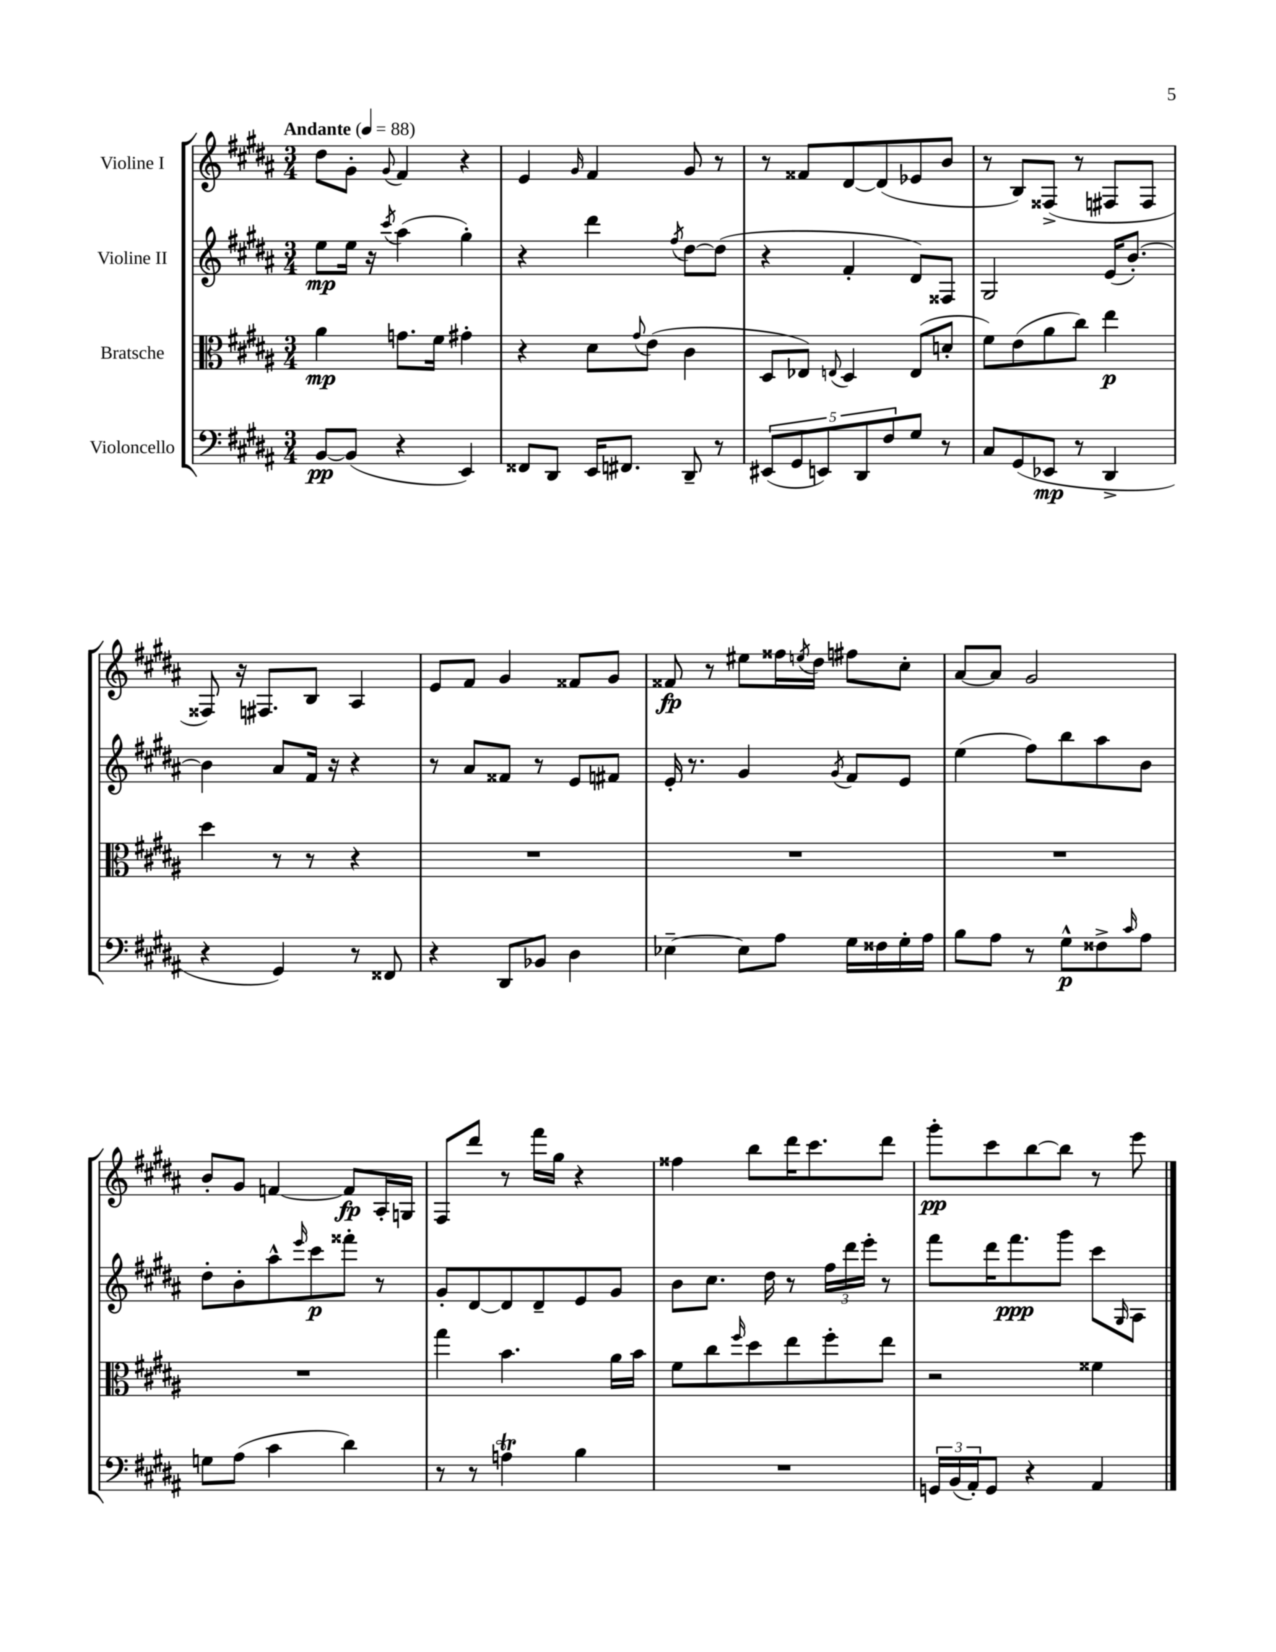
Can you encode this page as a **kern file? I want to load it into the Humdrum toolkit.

**kern	**kern	**kern	**kern
*staff4	*staff3	*staff2	*staff1
*clefF4	*clefC3	*clefG2	*clefG2
*k[f#c#g#d#a#]	*k[f#c#g#d#a#]	*k[f#c#g#d#a#]	*k[f#c#g#d#a#]
*M3/4	*M3/4	*M3/4	*M3/4
*MM88	*MM88	*MM88	*MM88
[8BB/L	4a#\	8ee\L	8dd#\L
(8BB/]J	.	16ee\Jk	8g#'\J
.	.	16r	.
.	.	8qccc#/	8qqg#/
4r	8.g\L	(4aa#\	4f#/
.	16f#\Jk	.	.
4EE/)	4g#'\	4gg#'\)	4r
=	=	=	=
8FF##/L	4r	4r	4e/
8DD#/J	.	.	.
.	.	.	16qqg#/
16EE/LK	8d#\L	4ddd#\	4f#/
8.FF#/J	.	.	.
.	8qqg#/	.	.
.	(8e\J	.	.
.	.	8qff#/	.
8DD#~/	4c#\	[8dd#\L	8g#/
8r	.	(8dd#\]J	8r
=	=	=	=
(10EE#/L	8D#/L	4r	8r
10GG#/	.	.	.
.	8E-/J)	.	8f##/L
10EE/)	.	.	.
.	8qqE/	.	.
.	4D#/	4f#'/	[8d#/
10DD#/	.	.	.
.	.	.	(8d#/]
10F#/	.	.	.
8G#/J	(8E/L	8d#/L)	8e-/
8r	8d'/J	8F##/J	8b/J
=	=	=	=
8C#/L	8f#\L)	2G#/	8r
(8GG#/	(8e\	.	8B/L)
8EE-/J	8a#\	.	(8F##^/J
8r	8cc#\J)	.	8r
4DD#^/	4ee\	(16e/LK	8F#/L
.	.	[8.b'/J)	.
.	.	.	8F#/J
=	=	=	=
4r	4dd#\	4b\]	8F##/)
.	.	.	16r
.	.	.	8.F#/L
4GG#/)	8r	8a#/L	.
.	8r	16f#/Jk	8B/J
.	.	16r	.
8r	4r	4r	4A#/
8FF##/	.	.	.
=	=	=	=
4r	2.r	8r	8e/L
.	.	8a#/L	8f#/J
8DD#/L	.	8f##/J	4g#/
8BB-/J	.	8r	.
4D#\	.	8e/L	8f##/L
.	.	8f#/J	8g#/J
=	=	=	=
[4E-~\	2.r	16e'/	8f##/
.	.	8.r	.
.	.	.	8r
8E-\]L	.	4g#/	8ee#\L
8A#\J	.	.	16ff##\L
.	.	.	8qee/
.	.	.	16dd#\JJ
.	.	8qg#/	.
16G#\LL	.	8f#/L	8ff#\L
16F##\	.	.	.
16G#'\	.	8e/J	8cc#'\J
16A#\JJ	.	.	.
=	=	=	=
8B\L	2.r	(4ee\	[8a#/L
8A#\J	.	.	8a#/]J
8r	.	8ff#\L)	2g#/
8G#^^\L	.	8bb\	.
8F##^\	.	8aa#\	.
16qqc#/	.	.	.
8A#\J	.	8b\J	.
=	=	=	=
8G\L	2.r	8dd#'\L	8b'/L
(8A#\J	.	8b'\	8g#/J
4c#\	.	8aa#^^\	[4f/
.	.	16qqeee/	.
.	.	8ccc#\	.
4d#\)	.	8fff##'\J	8f/]L
.	.	8r	16A#'/L
.	.	.	16G/JJ
=	=	=	=
8r	4gg#\	8g#'/L	8F#/L
8r	.	[8d#/	8ddd#/J
4A\	4.b\	8d#/]	8r
.	.	8d#~/	16fff#\LL
.	.	.	16gg#\JJ
4B\	.	8e/	4r
.	16a#\LL	8g#/J	.
.	16b\JJ	.	.
=	=	=	=
2.r	8f#\L	8b\L	4ff##\
.	8cc#\	8.cc#\J	.
.	16qqff#/	.	.
.	8dd#\	.	8bb\L
.	.	16dd#\	.
.	8ee\	8r	16ddd#\K
.	.	.	8.ccc#\
.	8ff#'\	24ff#\LL	.
.	.	24ddd#\	.
.	.	24eee'\JJ	.
.	8ee\J	8r	8ddd#\J
=	=	=	=
24GG/LL	2r	8fff#\L	8ggg#'\L
(24BB/	.	.	.
24AA#'/J)	.	.	.
8GG/J	.	16ddd#\K	8ccc#\
.	.	8.fff#\	.
4r	.	.	[8bb\
.	.	8ggg#\J	8bb\]J
4AA#/	4f##\	8ccc#\L	8r
.	.	16qqG#/	.
.	.	8A#\J	8eee\
==	==	==	==
*-	*-	*-	*-
